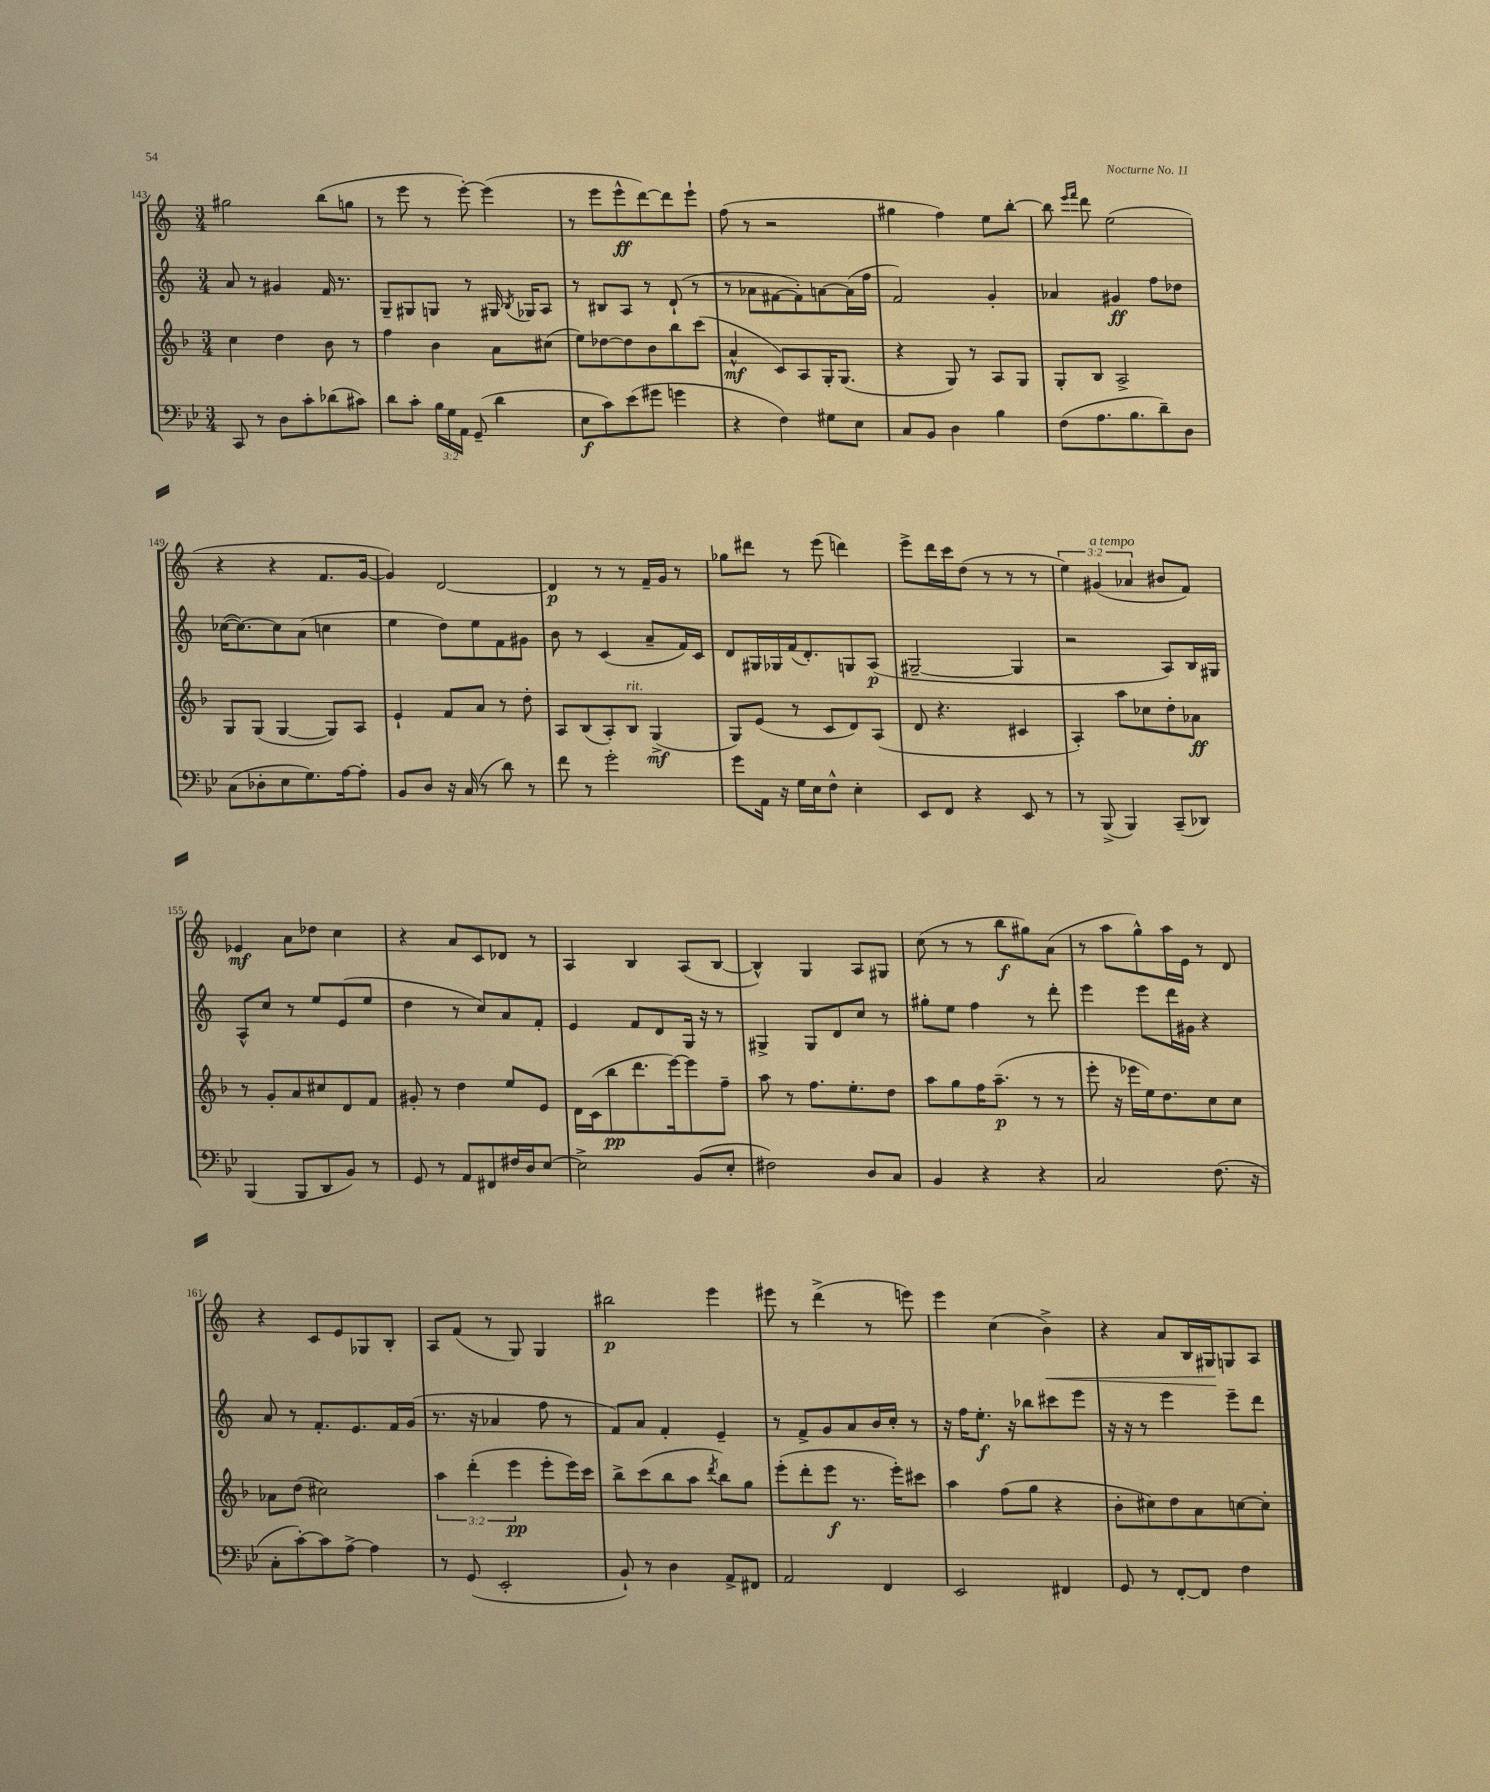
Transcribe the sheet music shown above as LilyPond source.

<<
\new StaffGroup <<
\new Staff = "s0" {
    \clef treble \key c \major \numericTimeSignature \time 3/4 \override Staff.TupletNumber.text = #tuplet-number::calc-fraction-text
    \autoBeamOff gis''2 b''8[( g''8] |
    r8 e'''8 r8 e'''8~-.) e'''4( |
    r8 e'''8[ e'''8-^\ff d'''8~) d'''8 e'''8]-! |
    f''8( r8 r2 |
    gis''4 f''4) e''8[ b''8]~-. |
    b''8 \grace { e'''16[ f'''16] } d'''8 e''2( |
    r4 r4 f'8.[ g'16]~ |
    g'4) d'2~ |
    d'4\p r8 r8 f'16[-- g'16] r8 |
    ges''8[ dis'''8] r8 e'''8( d'''4) |
    e'''8[-> d'''16 c'''16 d''8]( r8 r8 r8 |
    \tuplet 3/2 { e''4) gis'4^\markup { \italic "a tempo" }( aes'4 } bis'8[ f'8]) |
    ees'4\mf a'8[ des''8] c''4 |
    r4 a'8[ c'8 des'8] r8 |
    a4 b4 a8[( b8]~ |
    b4-^) g4 a8[ gis8] |
    c''8( r8 r8 b''8[\f gis''8) a'8]( |
    r8 a''8[ g''8-^) a''16 e'16] r8 d'8 |
    r4 c'8[ e'8 ges8 b8]-. |
    a8[ f'8]( r8 g8) g4 |
    bis''2\p e'''4 |
    eis'''8 r8 d'''4->( r8 e'''8) |
    e'''4 c''4( b'4->\<) |
    r4 a'8[ b16 gis16\! g8 a8] \bar "|." |
}
\new Staff = "s1" {
    \clef treble \key c \major \numericTimeSignature \time 3/4
    \autoBeamOff a'8 r8 gis'4 f'16 r8. |
    g8[-- gis8 g8] r8 gis16 \acciaccatura { b8 } ges16[ a8] |
    r8 bis8[ a8] r8 d'8-!( r8 |
    r8 aes'8[ fis'8~ fis'8-.) a'8~ a'16( f''16] |
    f'2) g'4-. |
    aes'4 gis'4\ff f''8[ des''8] |
    ces''16[~( ces''8.~) ces''8 a'8]( c''4 |
    e''4 d''8[) e''8 f'8 gis'8] |
    b'8 r8 c'4( a'8[-- f'16) c'16] |
    d'8[ gis16 ges16 f'16( d'8.-.) g8 a8]\p( |
    gis2~-- gis4 |
    r2 a8[) b16 gis16] |
    a8[-^ c''8] r8 e''8[ e'8( e''8] |
    d''4 r8 c''8[) a'8 f'8]-. |
    e'4 f'8[ d'8 g16] r16 r8 |
    gis4-> gis8[ d'8 c''8] r8 |
    gis''8[-. e''8] f''4 r8 d'''8-. |
    e'''4 e'''8[ d'''16 gis'16] r4 |
    a'8 r8 f'8.[-. e'8. f'16 g'16]( |
    r8. r16 aes'4 f''8 r8 |
    f'8[) a'8] f'4-. e'4-- |
    r8 f'8[-> g'8 a'8 b'16 c''16]-. r8 |
    r16 f''16[ e''8.]-.\f r16 bes''8[ cis'''8 e'''8] |
    r16 r16 r8 e'''4 e'''8[-- d'''8] \bar "|." |
}
\new Staff = "s2" {
    \clef treble \key f \major \numericTimeSignature \time 3/4 \override Staff.TupletNumber.text = #tuplet-number::calc-fraction-text
    \autoBeamOff c''4 d''4 bes'8 r8 |
    f''4 bes'4 a'8[ cis''8]( |
    e''8[) des''8~ des''8 bes'8 bes''8 c'''8]( |
    a'4-^\mf c'8[) a8 g16-. g8.]( |
    r4 g8) r8 a8[ g8] |
    g8[-. bes8] a2-> |
    g8[ g8]( g4~ g8[) a8] |
    e'4-! f'8[ a'8] r8 d''8-. |
    a8[ bes8( a8-.) bes8]^\markup { \italic "rit." } g4->\mf( |
    g8[) e'8]( r8 c'8[ d'8) a8]( |
    d'8 r4. cis'4 |
    a4-.) a''8[ ces''8 d''8-. aes'8]\ff |
    r8 g'8[-. a'8 cis''8 d'8 f'8] |
    gis'8-. r8 d''4 e''8[ e'8] |
    d'16[ c'16( bes''8\pp d'''8. e'''16~) e'''8 f''8]-- |
    a''8 r8 f''8.[ e''8.-. d''8] |
    a''8[ g''8 f''16 a''8.]--\p( r8 r8 |
    e'''8-. r16 ees'''16[ e''16) d''8. c''8 c''8] |
    aes'8[ d''8]( cis''2) |
    \tuplet 3/2 { a''4 d'''4-.( e'''4\pp } e'''8[-. e'''16) c'''16] |
    bes''8[-> c'''8( bes''8 a''8] \acciaccatura { d'''8 } bes''8[) g''8] |
    e'''8[-.( d'''8-. e'''8]\f r8. e'''16[-.) cis'''8] |
    a''4 f''8[( g''8] r4 |
    bes'8[-. cis''8) d''8 a'8 c''8~ c''8]-. \bar "|." |
}
\new Staff = "s3" {
    \clef bass \key bes \major \numericTimeSignature \time 3/4 \override Staff.TupletNumber.text = #tuplet-number::calc-fraction-text
    \autoBeamOff c,8 r8 d8[ c'8-. des'8( cis'8]) |
    d'8[ c'8]-. \tuplet 3/2 { bes16[ g16 a,16] } g,8--( d'4 |
    ees8[\f c'8) ees'8( gis'8] g'4 |
    r4 f4) gis8[ ees8] |
    c8[ bes,8] d4 bes4 |
    f8[( a8. bes8. d'8--) d8] |
    c8[( des8-. ees8 g8.) a16~ a8]-. |
    bes,8[ d8] r16 c16( r8 d'8) r8 |
    f'8 r8 g'2-. |
    g'8[ a,16] r16 g16[ ees16 f8]-^ ees4-. |
    ees,8[ f,8] r4 ees,8 r8 |
    r8 bes,,8->( bes,,4) c,8[--( des,8]) |
    bes,,4( bes,,8[ d,8 bes,8]) r8 |
    g,8 r8 a,8[ fis,8 fis16 d16 ees8]~ |
    ees2-> bes,8[( ees8]-. |
    fis2) d8[ c8] |
    bes,4 r4 r4 |
    c2 f8.( r16 |
    c8[-. c'8~-.) c'8 a8]~-> a4 |
    r8 g,8( ees,2-. |
    bes,8-!) r8 d4 a,8[-> fis,8] |
    a,2 f,4 |
    ees,2 fis,4 |
    g,8 r8 f,8[~-. f,8] f4 \bar "|." |
}
>>
>>
\layout { \context { \Score currentBarNumber = #143 } }
